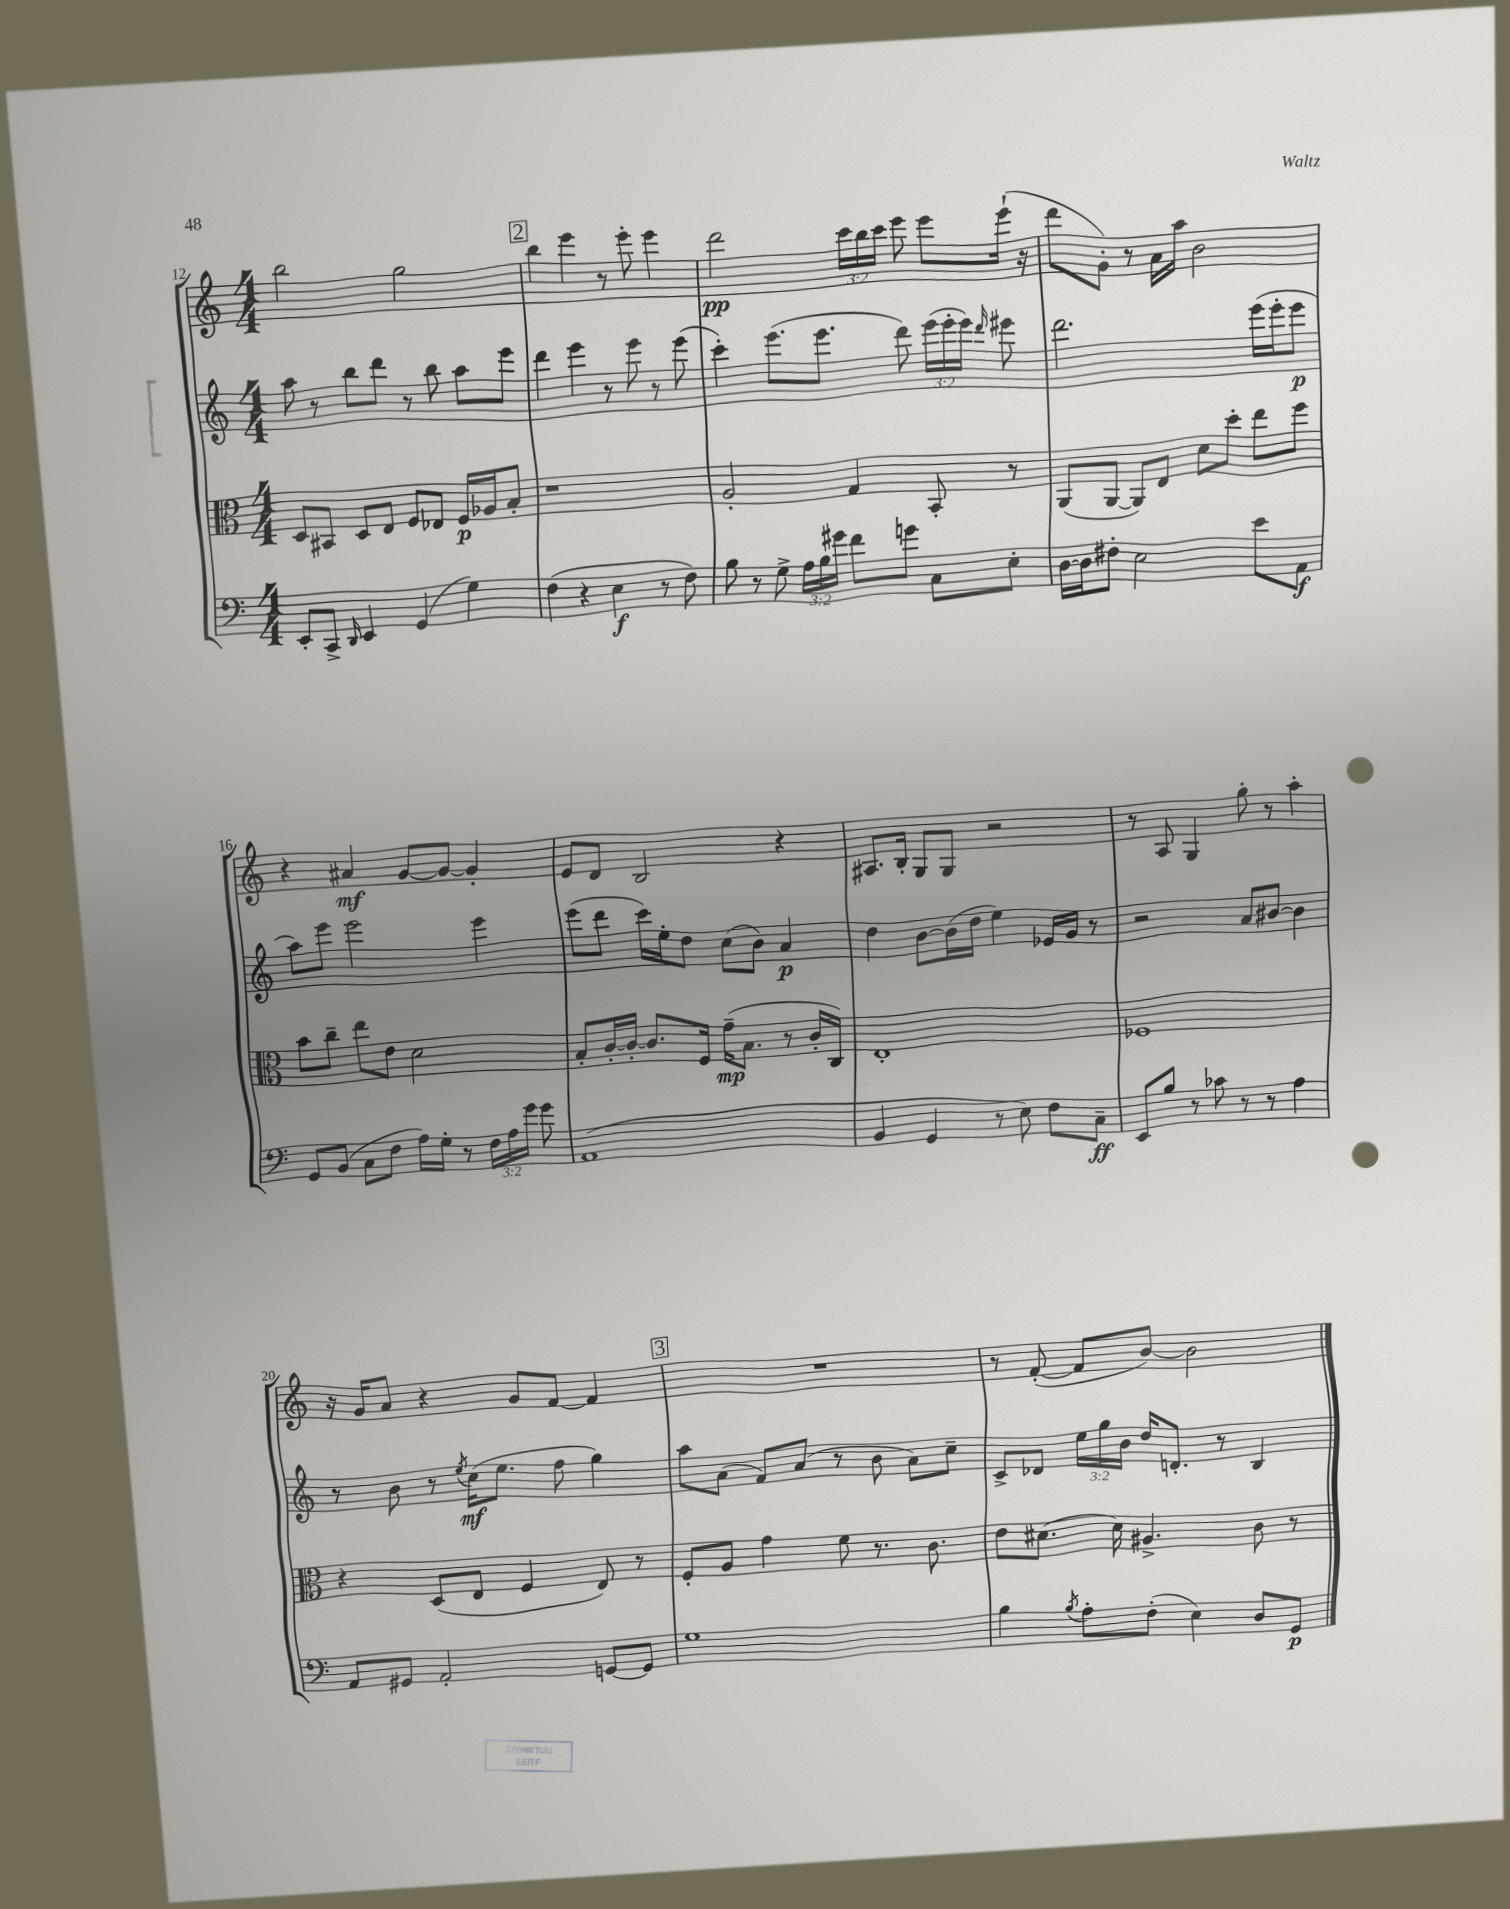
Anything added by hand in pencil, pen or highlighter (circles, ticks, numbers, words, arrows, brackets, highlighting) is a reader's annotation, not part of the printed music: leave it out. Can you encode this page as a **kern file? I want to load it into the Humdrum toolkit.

**kern	**dynam	**kern	**dynam	**kern	**dynam	**kern	**dynam
*part4	*part4	*part3	*part3	*part2	*part2	*part1	*part1
*staff4	*staff4	*staff3	*staff3	*staff2	*staff2	*staff1	*staff1
*clefF4	*	*clefC3	*	*clefG2	*	*clefG2	*
*k[]	*	*k[]	*	*k[]	*	*k[]	*
*M4/4	*	*M4/4	*	*M4/4	*	*M4/4	*
=12	=12	=12	=12	=12	=12	=12	=12
8EE'/L	.	8D/L	.	8aa\	.	2bb\	.
8CC^/J	.	8BB#X/J	.	8r	.	.	.
16qqDD/	.	.	.	.	.	.	.
4EE/	.	8D/L	.	8bb\L	.	.	.
.	.	8E/J	.	8ddd\J	.	.	.
(4GG/	.	8F/L	.	8r	.	2gg\	.
.	.	8E-X/J	.	8bb\	.	.	.
4G\)	.	16F/LL	p	8aa\L	.	.	.
.	.	16A-X/J	.	.	.	.	.
.	.	8B'/J	.	8eee\J	.	.	.
!!LO:REH:place=s1:t=2
=13	=13	=13	=13	=13	=13	=13	=13
(4F\	.	1r	.	4ddd\	.	4bb\	.
4r	.	.	.	4eee\	.	4eee\	.
4E\	f	.	.	8r	.	8r	.
.	.	.	.	8eee\	.	8eee'\	.
8r	.	.	.	8r	.	4eee\	.
8F\)	.	.	.	(8eee\	.	.	.
=14	=14	=14	=14	=14	=14	=14	=14
8B\	.	2A'/	.	4ccc'\)	.	2ddd\	pp
8r	.	.	.	.	.	.	.
8G^\	.	.	.	(8.eee\L	.	.	.
24A\LL	.	.	.	.	.	.	.
24B\	.	.	.	.	.	.	.
.	.	.	.	8.eee\J	.	.	.
24g#X\JJ	.	.	.	.	.	.	.
8f\L	.	4G/	.	.	.	24ccc\LL	.
.	.	.	.	.	.	24bb\	.
.	.	.	.	.	.	24ccc\JJ	.
8gn\J	.	.	.	8ddd\)	.	8eee\	.
8C\L	.	8BB'/	.	(24eee\LL	.	8eee\L	.
.	.	.	.	24eee'\	.	.	.
.	.	.	.	24eee\JJ)	.	.	.
.	.	.	.	16qqddd/	.	.	.
8E'\J	.	8r	.	8eee#X\	.	(16eee`\Jk	.
.	.	.	.	.	.	16r	.
=15	=15	=15	=15	=15	=15	=15	=15
[16D\LL	.	(8AA/L	.	2.ddd\	.	8ddd\L	.
16D\J]	.	.	.	.	.	.	.
8F#X'\J	.	[8AA/J	.	.	.	8g'\J)	.
2E\	.	8AA/L])	.	.	.	8r	.
.	.	8E/J	.	.	.	16a\LL	.
.	.	.	.	.	.	16aa\JJ	.
.	.	8d\L	.	.	.	2b\	.
.	.	8dd'\J	.	.	.	.	.
8e\L	.	8ee\L	.	(16eee\LL	.	.	.
.	.	.	.	16eee'\J	.	.	.
8AA\J	f	8ff\J	.	8eee\J	p	.	.
!!LO:LB:g=z
=16	=16	=16	=16	=16	=16	=16	=16
8GG/L	.	8b\L	.	8aa\L)	.	4r	.
(8BB/J	.	8cc~\J	.	8eee\J	.	.	.
8C\L	.	8ee\L	.	2eee\	.	4a#X/	mf
8F\J	.	8e\J	.	.	.	.	.
16A\LL)	.	2d\	.	.	.	[8g/L	.
16G'\JJ	.	.	.	.	.	.	.
8r	.	.	.	.	.	8g/J_	.
24F\LL	.	.	.	4eee\	.	4g'/]	.
24A\	.	.	.	.	.	.	.
24g\JJ	.	.	.	.	.	.	.
8g\	.	.	.	.	.	.	.
=17	=17	=17	=17	=17	=17	=17	=17
(1AA	.	8B'/L	.	(8eee\L	.	8e/L	.
.	.	[16c'/L	.	8ddd\J	.	8d/J	.
.	.	16c'/JJ_	.	.	.	.	.
.	.	8.c/L]	.	16ccc\LL)	.	2B/	.
.	.	.	.	16ee'\J	.	.	.
.	.	.	.	8dd\J	.	.	.
.	.	16F/Jk	.	.	.	.	.
.	.	(16g~\KL	mp	(8cc\L	.	.	.
.	.	8.B\J	.	.	.	.	.
.	.	.	.	8b\J)	.	.	.
.	.	8r	.	4a/	p	4r	.
.	.	16c'/LL	.	.	.	.	.
.	.	16C/JJ)	.	.	.	.	.
=18	=18	=18	=18	=18	=18	=18	=18
4BB/	.	1E'	.	4dd\	.	8.A#X/L	.
.	.	.	.	.	.	16B'/Jk	.
4GG/	.	.	.	[8b\L	.	8G/L	.
.	.	.	.	(16b\L]	.	8G/J	.
.	.	.	.	16dd\JJ	.	.	.
8r	.	.	.	4ee\)	.	2r	.
8E\)	.	.	.	.	.	.	.
8F\L	.	.	.	16e-X/LL	.	.	.
.	.	.	.	16g/JJ	.	.	.
8C~\J	ff	.	.	8r	.	.	.
=19	=19	=19	=19	=19	=19	=19	=19
8EE/L	.	1F-X	.	2r	.	8r	.
8B/J	.	.	.	.	.	8A/	.
8r	.	.	.	.	.	4G/	.
8c-X\	.	.	.	.	.	.	.
8r	.	.	.	8a/L	.	8gg'\	.
8r	.	.	.	[8b#X/J	.	8r	.
4A\	.	.	.	4b#\]	.	4aa'\	.
!!LO:LB:g=z
=20	=20	=20	=20	=20	=20	=20	=20
8AA/L	.	4r	.	8r	.	16r	.
.	.	.	.	.	.	16g/KL	.
8GG#X/J	.	.	.	8b\	.	8a/J	.
2AA'/	.	(8D/L	.	8r	.	4r	.
.	.	.	.	8qee/	.	.	.
.	.	8E/J	.	(16cc\KL	mf	.	.
.	.	.	.	8.ee\J	.	.	.
.	.	4F/	.	.	.	8g/L	.
.	.	.	.	8ff\	.	[8f/J	.
[8GGn/L	.	8E/)	.	4gg\)	.	4f/]	.
8GG/J]	.	8r	.	.	.	.	.
!!LO:REH:place=s1:t=3
=21	=21	=21	=21	=21	=21	=21	=21
1G	.	8F'/L	.	8aa\L	.	1r	.
.	.	8A/J	.	(8a\J	.	.	.
.	.	4g\	.	8f/L)	.	.	.
.	.	.	.	(8a/J	.	.	.
.	.	8f\	.	8r	.	.	.
.	.	8.r	.	8b\	.	.	.
.	.	.	.	8a\L)	.	.	.
.	.	8.c\	.	.	.	.	.
.	.	.	.	8cc~\J	.	.	.
=22	=22	=22	=22	=22	=22	=22	=22
4B\	.	8e\L	.	8c^/L	.	8r	.
.	.	[8.d#X\J	.	8d-X/J	.	([8f'/	.
8qB/	.	.	.	.	.	.	.
8A'\L	.	.	.	24ee\LL	.	8f/L]	.
.	.	.	.	24gg\	.	.	.
.	.	16d#\]	.	.	.	.	.
.	.	.	.	24b\JJ	.	.	.
(8F'\J	.	4.A#X^/	.	16dd/KL	.	[8b/J)	.
.	.	.	.	8.dn'/J	.	.	.
4E\)	.	.	.	.	.	2b\]	.
.	.	.	.	8r	.	.	.
8D/L	.	8c\	.	4B/	.	.	.
8GG/J	p	8r	.	.	.	.	.
==	==	==	==	==	==	==	==
*-	*-	*-	*-	*-	*-	*-	*-
